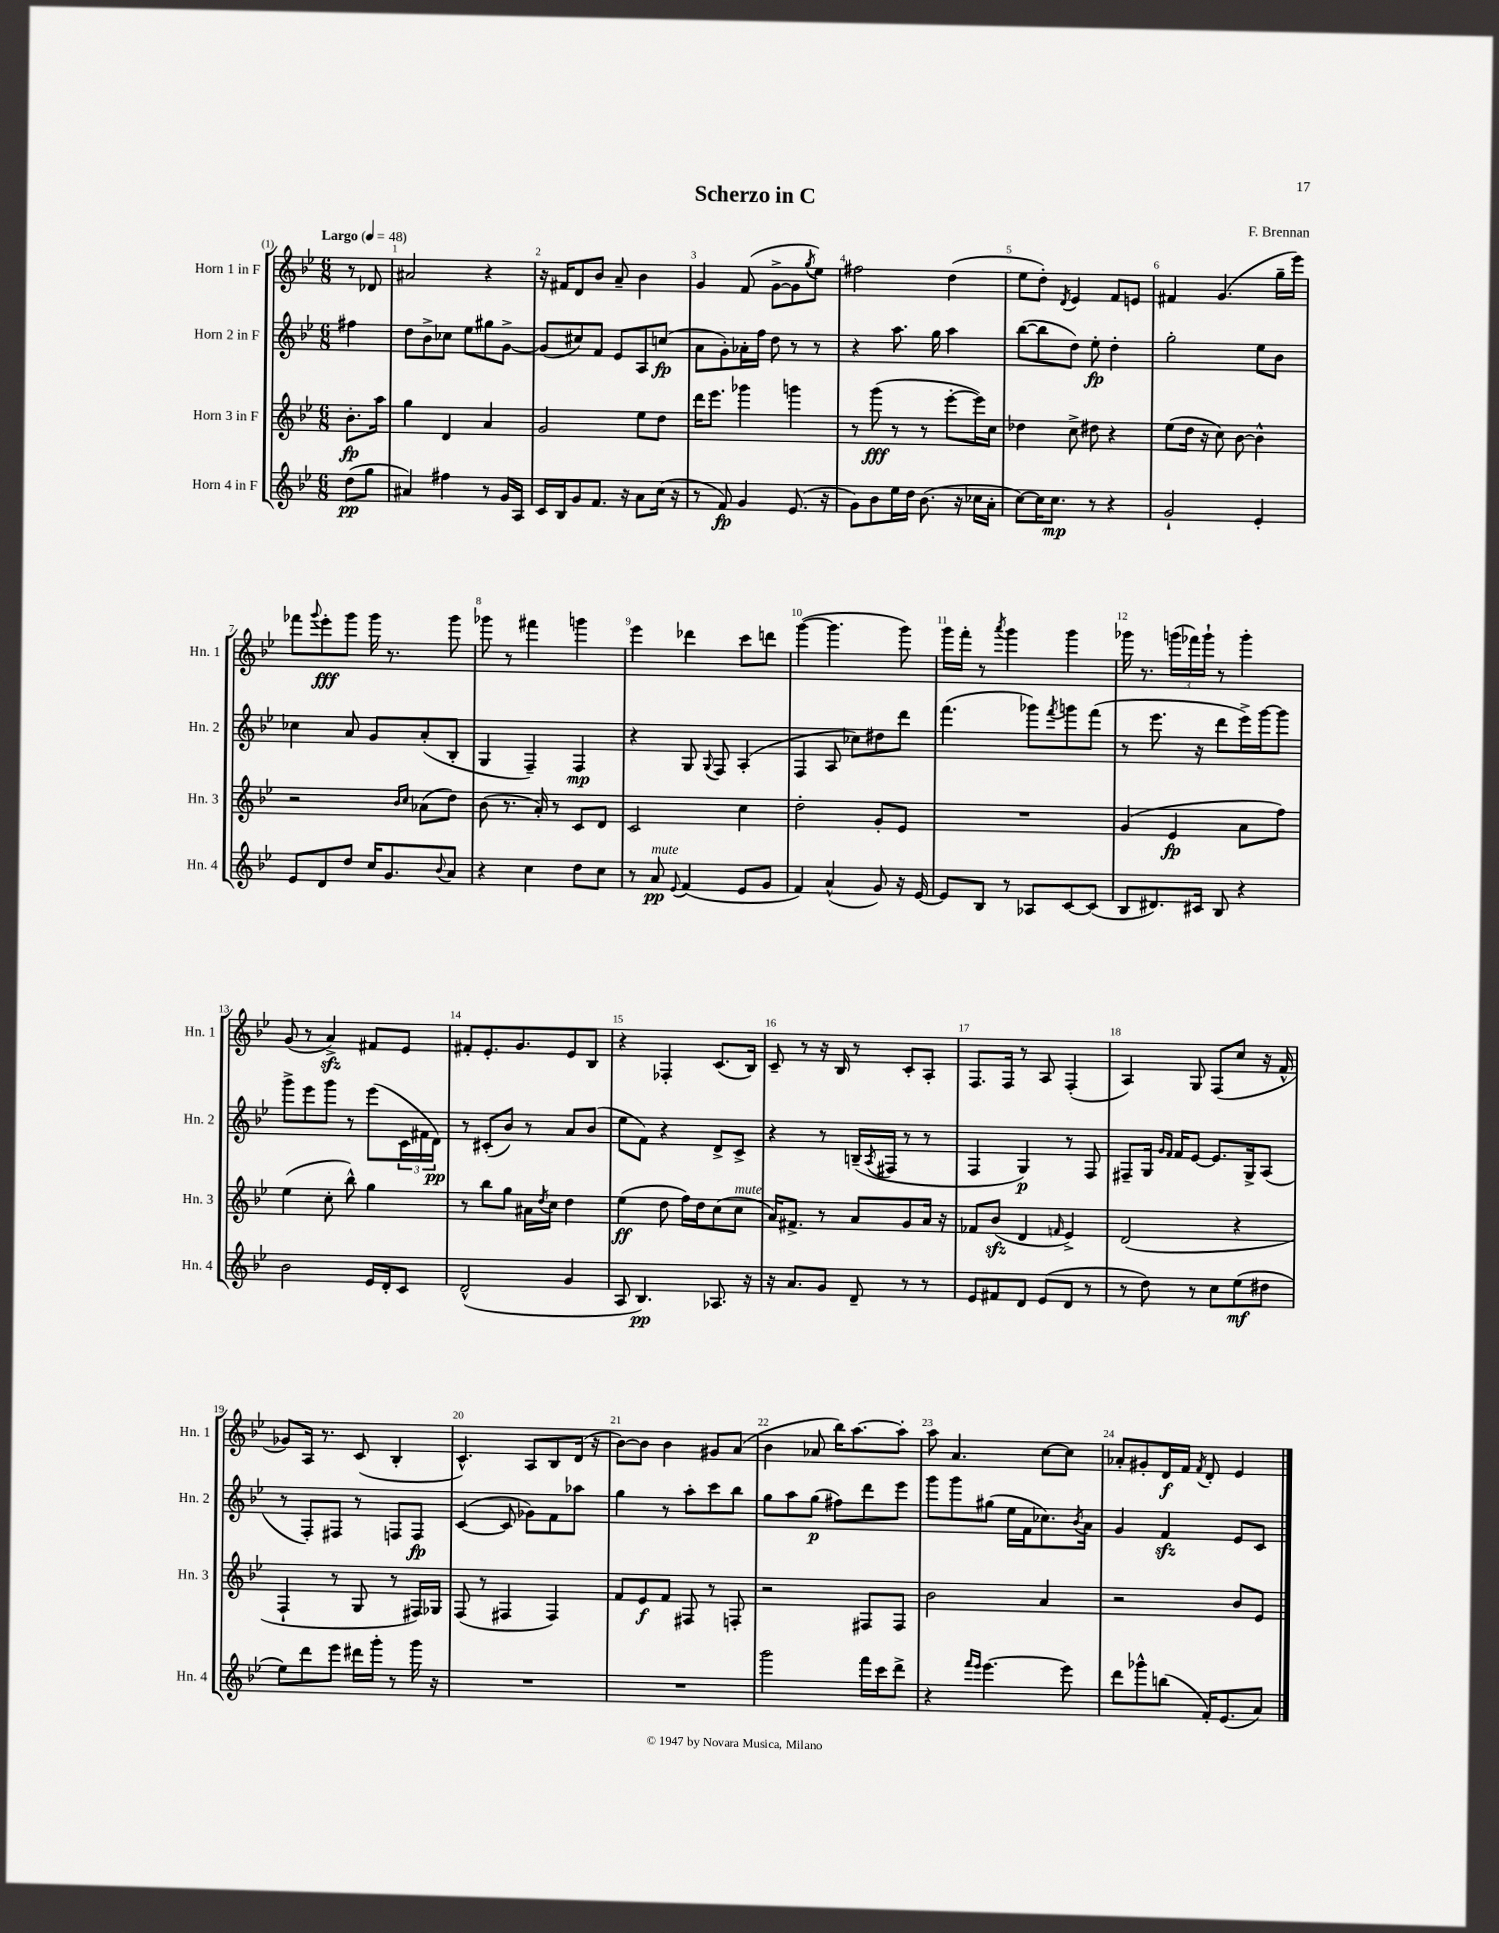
\header { title = "Scherzo in C" composer = "F. Brennan" }
<<
\new StaffGroup <<
\new Staff = "s0" \with { instrumentName = "Horn 1 in F" shortInstrumentName = "Hn. 1" } {
    \clef treble \key bes \major \numericTimeSignature \time 6/8 \partial 4 \tempo "Largo" 4 = 48
    r8 des'8 |
    ais'2 r4 |
    r16 fis'16 d'8 bes'8 a'8-- bes'4 |
    g'4 f'8( g'8~-> g'8 \acciaccatura { g''8 } ees''8) |
    fis''2 d''4( |
    ees''8 d''8-.) \acciaccatura { d'8 } ees'4 f'8 e'8 |
    fis'4 g'4.( g''16-- ees'''16) |
    fes'''8 \appoggiatura { g'''8 } ees'''8-.\fff g'''8 g'''16 r8. g'''8 |
    ges'''8 r8 fis'''4 g'''4 |
    ees'''4 des'''4 c'''8 d'''8 |
    g'''4~( g'''4. g'''8) |
    g'''16 f'''16-. r8 \acciaccatura { a'''8 } g'''4 g'''4 |
    ges'''16 r8. \tuplet 3/2 { g'''16( fes'''16) g'''16-! } r8 g'''4-. |
    g'8( r8 a'4->\sfz) fis'8 ees'8 |
    fis'8-. ees'8.-. g'8. ees'8 bes8 |
    r4 fes4-. c'8.( bes16) |
    c'8-- r8 r16 bes16 r8 c'8-. a8-. |
    f8. f16 r8 a8 f4-.( |
    a4) g8 f8( c''8 r16 f'16-^ |
    ges'8) a16 r8. c'8( bes4-. |
    c'4.-^) a8 bes8 d'16( r16 |
    bes'8~) bes'8 bes'4 gis'8 a'8( |
    bes'4 aes'8 bes''16) a''8.~ a''8-. |
    a''8 a'4. c''8~ c''8 |
    aes'8-. gis'8-. d'16\f f'16 \acciaccatura { f'8 } d'8-. ees'4 \bar "|." |
}
\new Staff = "s1" \with { instrumentName = "Horn 2 in F" shortInstrumentName = "Hn. 2" } {
    \clef treble \key bes \major \numericTimeSignature \time 6/8 \partial 4
    fis''4 |
    d''8 bes'8-> ces''8 ees''8 gis''8 g'8~-> |
    g'8( cis''8) f'8 ees'8 a8 c''8\fp( |
    a'8 g'8-.) aes'16-. f''16 d''8 r8 r8 |
    r4 a''8. g''16 a''4 |
    bes''8~( bes''8 d''8) ees''8-.\fp d''4-. |
    g''2-. ees''8 bes'8 |
    ces''4 a'8 g'8 a'8-.( bes8-. |
    g4 f4--) f4\mp |
    r4 g8 \appoggiatura { g8 } f8 a4-.( |
    f4 a8 ces''8) dis''8 d'''8 |
    f'''4.( ges'''8) \acciaccatura { f'''8 } g'''8 f'''8( |
    r8 ees'''8. r16 d'''8 ees'''16->) g'''16~ g'''8 |
    g'''8-> ees'''8 g'''8 r8 ees'''8( \tuplet 3/2 { c'16 fis'16 d'16\pp) } |
    r8 cis'8-.( bes'8) r8 a'8 bes'8( |
    ees''8 f'8) r4 d'8-> c'8-> |
    r4 r8 b16--( \acciaccatura { a8 } fis16 r8 r8 |
    f4 g4\p) r8 f8 |
    fis8-- g16 \grace { g'16 f'16 } f'16 ees'8~ ees'8. g16-> a8( |
    r8 f8-.) fis8 r8 f8 f8\fp |
    c'4~( c'8 ges'8) f'8 aes''8 |
    g''4 r8 a''8-. c'''8 bes''8 |
    g''8 a''8 g''8\p( fis''8) d'''8 ees'''8 |
    g'''8 g'''8 gis''8( ees''16 f'16 ces''8.) \acciaccatura { bes'8 } a'16 |
    g'4 f'4\sfz ees'8 c'8 \bar "|." |
}
\new Staff = "s2" \with { instrumentName = "Horn 3 in F" shortInstrumentName = "Hn. 3" } {
    \clef treble \key bes \major \numericTimeSignature \time 6/8 \partial 4
    bes'8.-.\fp a''16 |
    g''4 d'4 a'4 |
    g'2 ees''8 d''8 |
    d'''16 ees'''8. ges'''4 g'''4 |
    r8 g'''8\fff( r8 r8 ees'''8~-. ees'''16) c''16 |
    des''4 c''8-> dis''8 r4 |
    ees''8( d''16 r16 c''8) bes'8~ bes'4-^ |
    r2 \grace { bes'16 c''16 } aes'8( d''8) |
    bes'8( r8. a'16-.) r8 c'8 d'8 |
    c'2 c''4 |
    d''2-. g'8-. ees'8 |
    R2. |
    g'4( ees'4\fp a'8 f''8) |
    ees''4( c''8-. bes''8-^) g''4 |
    r8 bes''8 g''8 ais'16 \acciaccatura { d''8 } c''16 d''4 |
    ees''4\ff( d''8 f''16) d''16 c''8( c''8^\markup { \italic "mute" } |
    a'16) fis'8.-> r8 a'8 g'8 a'16 r16 |
    fes'8 bes'8\sfz( d'4 \grace { f'16 } ees'4->) |
    d'2( r4 |
    f4-! r8 g8 r8 fis16) ges16 |
    f8( r8 fis4 fis4) |
    f'8 ees'8\f f'8 fis8 r8 f8-. |
    r2 fis8 fis8 |
    bes'2 a'4 |
    r2 bes'8 ees'8 \bar "|." |
}
\new Staff = "s3" \with { instrumentName = "Horn 4 in F" shortInstrumentName = "Hn. 4" } {
    \clef treble \key bes \major \numericTimeSignature \time 6/8 \partial 4
    d''8\pp( g''8 |
    ais'4) fis''4 r8 g'16 a16 |
    c'16 bes16 g'8 f'8. r16 a'8 c''16( r16 |
    r8 f'8\fp) g'4 ees'8.( r16 |
    g'8) bes'8 ees''16 d''16 bes'8.( r16 ces''16 a'16-. |
    c''8~) c''16 c''8.\mp r8 r4 |
    g'2-! ees'4-. |
    ees'8 d'8 d''8 c''16 g'8. \appoggiatura { bes'8 } a'8 |
    r4 c''4 d''8 c''8 |
    r8 a'8\pp^\markup { \italic "mute" } \appoggiatura { ees'8 } f'4( ees'8 g'8 |
    f'4) a'4-^( g'8) r16 ees'16~ |
    ees'8 bes8 r8 aes8 c'8~ c'8( |
    bes8 dis'8.) cis'16 bes8 r4 |
    bes'2 ees'16 d'16-. c'8 |
    d'2-^( g'4 |
    a8 bes4.\pp) aes8. r16 |
    r16 a'8. g'8 d'8-- r8 r8 |
    ees'8 fis'8 d'8 ees'8( d'8 r8 |
    r8 d''8) r8 c''8 ees''8\mf( dis''8 |
    ees''8) d'''8 ees'''8 dis'''16 g'''16-. r8 g'''16 r16 |
    R2. |
    R2. |
    g'''2 f'''16 c'''16 d'''8-> |
    r4 \grace { f'''16 ees'''16 } ees'''4.~ ees'''8 |
    d'''8 ges'''8-^ b''8( f'16-.) ees'8.( a'8) \bar "|." |
}
>>
>>
\layout { \context { \Score \override BarNumber.break-visibility = ##(#f #t #t) barNumberVisibility = #all-bar-numbers-visible } }
